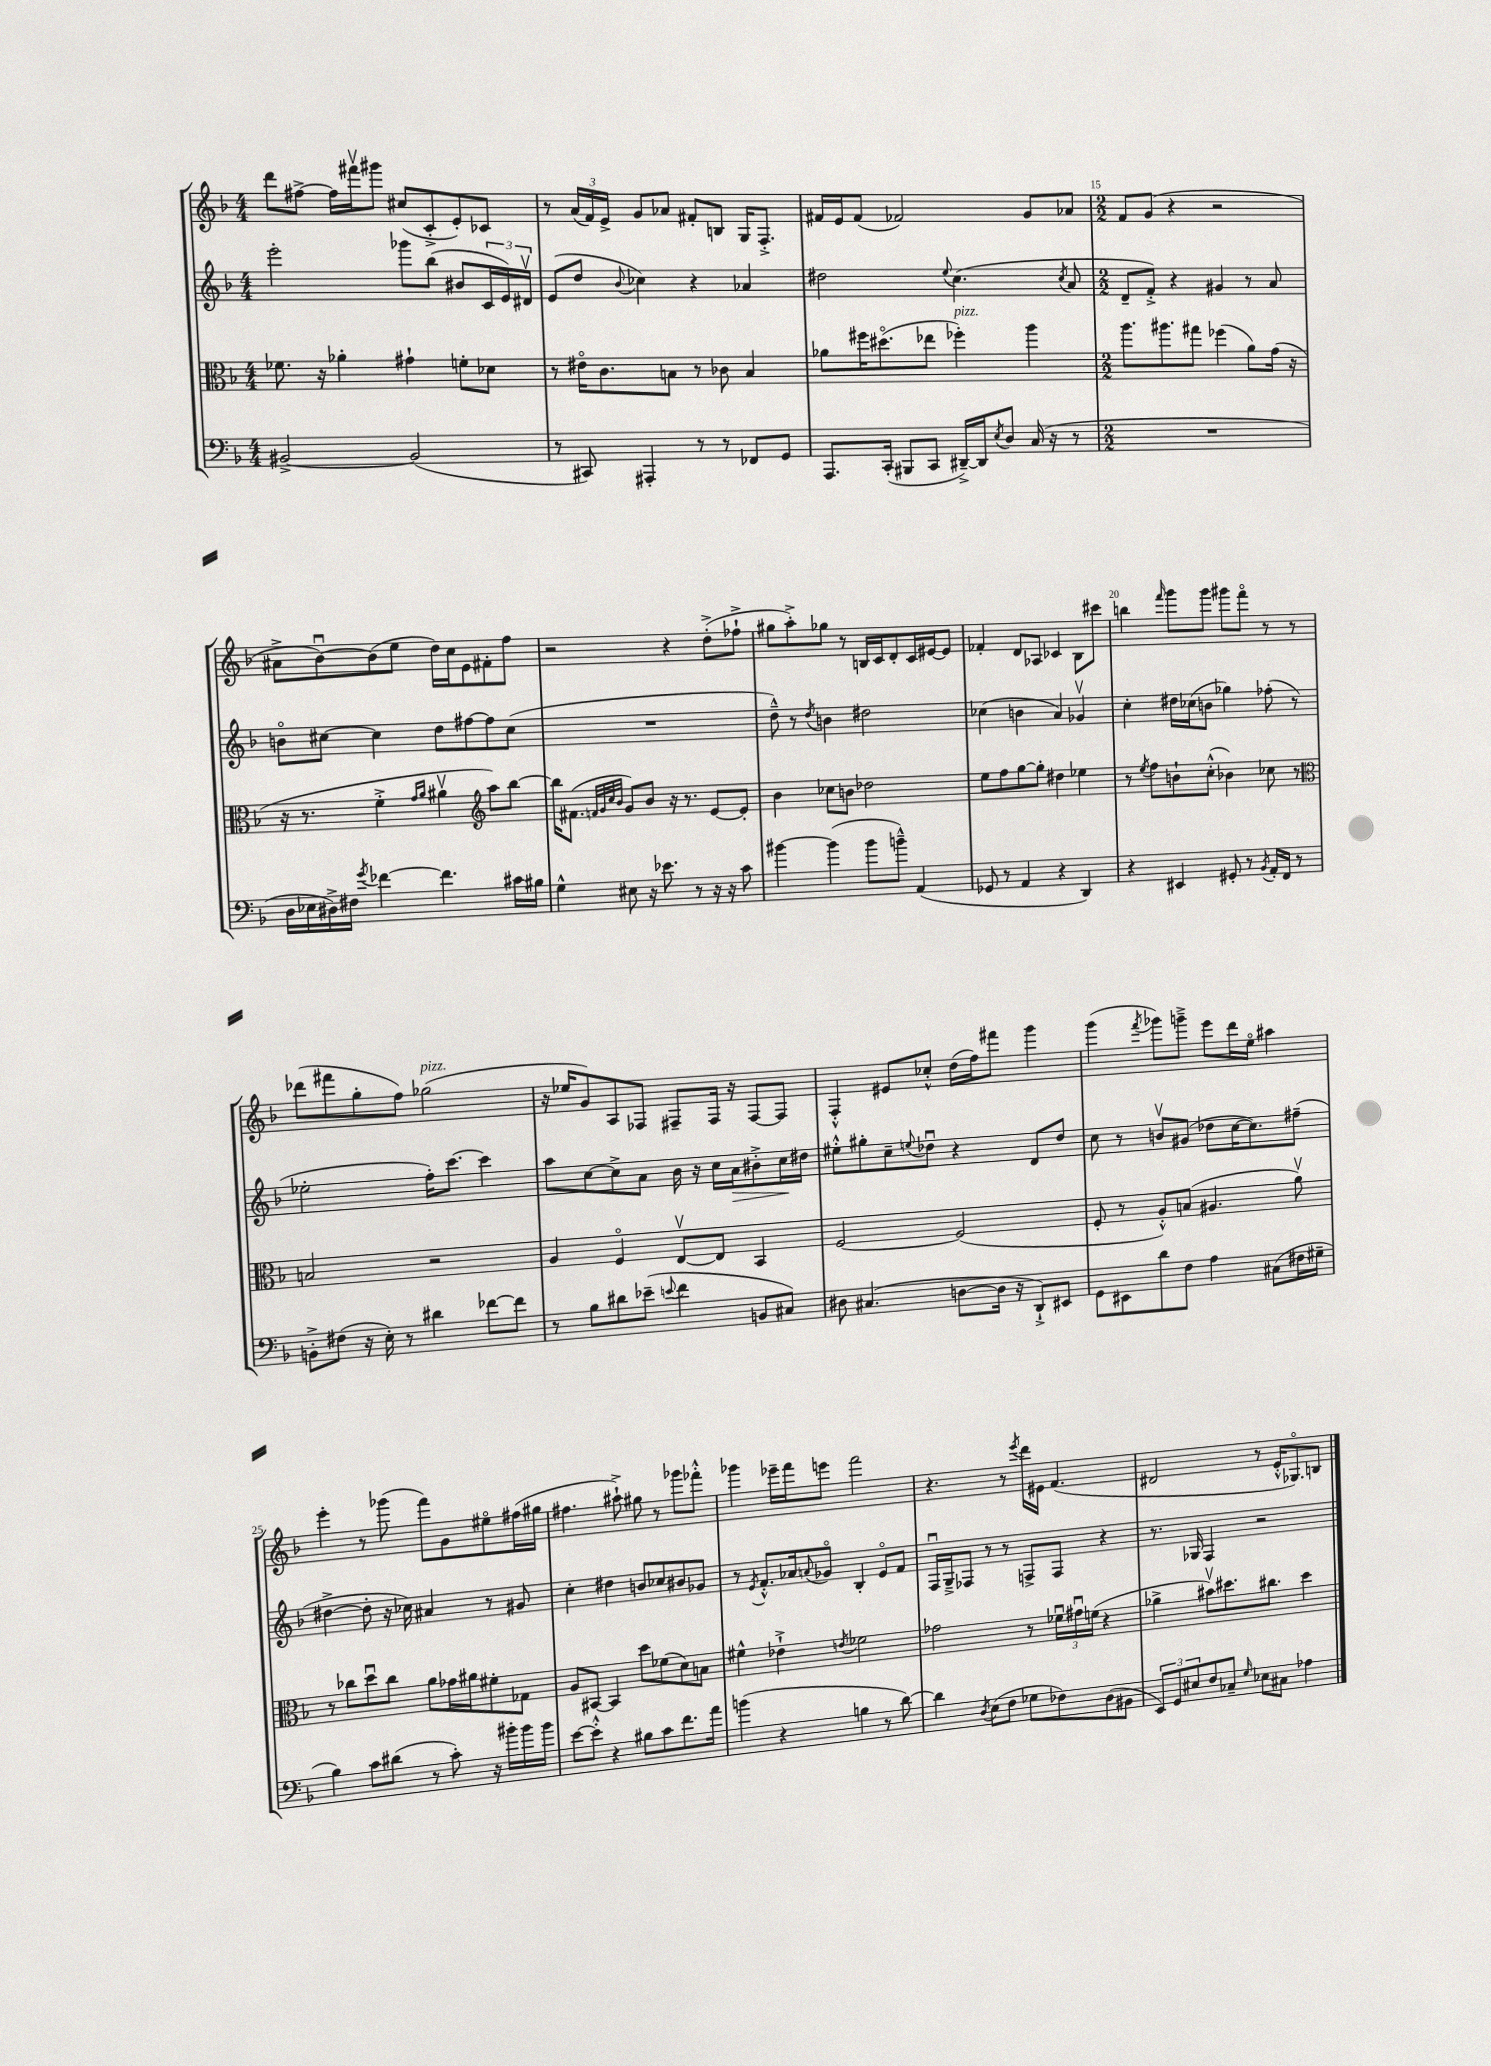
<<
\new StaffGroup <<
\new Staff = "s0" {
    \clef treble \key f \major \numericTimeSignature \time 4/4
    d'''8 fis''8~-> fis''16 fis'''16\upbow gis'''8 cis''8( c'8-.-> e'8-.) ces'8 |
    r8 \tuplet 3/2 { a'16( f'16) e'16-> } g'8 aes'8 fis'8-. b8 g16 f8.-.-> |
    fis'16 e'16 fis'8( fes'2) g'8 aes'8 |
    \numericTimeSignature \time 2/2 f'8 g'8( r4 r2 |
    ais'8-> bes'8~\downbow) bes'8( e''8 d''16) c''16 e'8 fis'8-. f''8 |
    r2 r4 d''8-.->( fes''8-!-> |
    gis''8 a''8-.->) ges''8 r8 b16 c'16 d'8-. c'16 eis'16~ eis'8 |
    fes'4-. d'8 aes8 ces'4 bes8 cis'''8 |
    b''4 \grace { f'''16 } g'''8 g'''8 gis'''8 f'''8\flageolet r8 r8 |
    des'''8( fis'''8 g''8-. f''8) ges''2^\markup { \italic "pizz." }( |
    r16 ees''16 g'8) a8 fes8 fis8-- fis16 r16 fis8~ fis8 |
    f4-.-^ eis'8 ces''8-.-^ d''16( f''16) fis'''8 g'''4 |
    g'''4( \acciaccatura { f'''8 } ges'''8) g'''8---> e'''8 d'''16 e''16\flageolet ais''4 |
    e'''4-. r8 ges'''8( f'''8) g'8 eis''8\flageolet fis''16( gis''16 |
    fis''4. ais''8-!->) gis''8 r8 ges'''8 fes'''8-.-^ |
    ges'''4 ees'''16-- f'''16 e'''8 f'''2 |
    r4. r8 \acciaccatura { e'''8 } d'''16 eis'16 f'4.( |
    dis'2 r8 e'16-.-^ ges8.\flageolet) b8 \bar "|." |
}
\new Staff = "s1" {
    \clef treble \key f \major \numericTimeSignature \time 4/4
    e'''2-. ges'''8 bes''8( bis'8 \tuplet 3/2 { c'16 e'16) dis'16\upbow } |
    e'8( d''8 \appoggiatura { bes'8 } ces''4) r4 aes'4 |
    dis''2 \appoggiatura { e''8 } c''4.( \acciaccatura { c''8 } a'8 |
    \numericTimeSignature \time 2/2 d'8-- f'8-.->) r4 gis'4 r8 a'8 |
    b'8\flageolet cis''8~ cis''4 d''8 fis''8~ fis''8 cis''8( |
    R1 |
    d''8---^) r8 \acciaccatura { d''8 } b'4 dis''2 |
    ces''4( b'4 a'4) ges'4\upbow |
    c''4-. dis''16 ces''16( b'8 ges''4) fes''8-.( r8 |
    ees''2-. f''16-.) c'''8.~ c'''4 |
    a''8 c''8~ c''8-> a'8 bes'16 r16 c''16 a'16\> bis'8-.-> c''16\! dis''16 |
    eis''8-.-^ gis''8-. c''8-- \appoggiatura { e''8 } des''8\downbow r4 d'8 des''8 |
    c''8 r8 b'8\upbow gis'8( des''8 c''16~ c''8.) fis''8--( |
    dis''4~-> dis''8-. r16 ces''16) ais'4 r8 gis'8 |
    c''4-. dis''4 b'8 ces''8 bis'8 ges'8 |
    r8 \acciaccatura { e'8 } f'8.-.-^ aes'16 \appoggiatura { a'8 } ges'8\flageolet bes4-. e'8\flageolet f'8 |
    f16\downbow g16---> fes8 r8 r8 f8-> f8 r4 |
    r8. ges16 f4 r2 \bar "|." |
}
\new Staff = "s2" {
    \clef alto \key f \major \numericTimeSignature \time 4/4
    fes'8. r16 aes'4-. gis'4-! f'8-. des'8 |
    r8 eis'16\flageolet c'8. b8 r8 ces'8 b4 |
    aes'8 fis''16 dis''8.\flageolet( ees''8 fes''4-.^\markup { \italic "pizz." }) a''4 |
    \numericTimeSignature \time 2/2 a''8. ais''8. gis''8 fes''4( a'8) g'16( r16 |
    r16 r8. f'4-.-> \grace { g'16 a'16 } ais'4\upbow \clef treble a''8) bes''8~ |
    bes''16 fis'8.( \grace { f'32 g'32 c''32 bes'32 } g'8) bes'8 r16 r8. e'8~ e'8-. |
    bes'4 ces''8 b'8 des''2 |
    e''8 f''8 g''8~ g''8-. dis''4 ees''4 |
    r8 \acciaccatura { e''8 } f''8 b'8-! c''8-.-^( bes'4) ces''8 r8 |
    \clef alto b2 r2 |
    a4 f4\flageolet e8~\upbow e8 bes,4 |
    f2~ f2( |
    f8-. r8 a8-.-^) b8( ais4. a'8\upbow) |
    r8 ces''8 d''8\downbow ces''8 a'8 ges'16 ais'16 fis'8-. ges8 |
    a8 bis,8~ bis,4 d''8 fes'8( d'8) b8 |
    fis'4-^ ees'4-!-> \acciaccatura { e'8 } fes'2 |
    ges'2 r8 \tuplet 3/2 { fes'16\downbow gis'16\downbow f'16( } r4 |
    aes'4-> bis'8\upbow) dis''8. cis''8. dis''4 \bar "|." |
}
\new Staff = "s3" {
    \clef bass \key f \major \numericTimeSignature \time 4/4
    bis,2~-> bis,2( |
    r8 cis,8) ais,,4-. r8 r8 fes,8 g,8 |
    a,,8. c,16-.( bis,,8 c,8 dis,16~--->) dis,16 \acciaccatura { e8 } d8 c16( r16 r8 |
    \numericTimeSignature \time 2/2 R1 |
    d16 ees16 dis16->) fis16 \acciaccatura { g'8 } fes'4~ fes'4. cis'16 bis16 |
    g4-^ eis8 r16 ees'8. r8 r16 r16 c'8 |
    bis'4~ bis'4( bis'8 b'8---^) a,4( |
    ges,8 r8 a,4 r4 d,4) |
    r4 eis,4 gis,8-. r8 \acciaccatura { bes,8 } a,16-. f,16 r8 |
    b,8-.-> fis8( r16 e16-.) r8 dis'4 fes'8~ fes'8 |
    r8 bes8 dis'8 ees'8--( \appoggiatura { e'8 } f'4 b,8 cis8) |
    dis8 cis4.( d8~ d16 r16 d,8-!->) eis,8 |
    g,8 eis,8 d'8 f8 a4 cis8( fis16 gis16-- |
    bes4) c'8 dis'8( r8 c'8-.) r16 bis'16-. bis'16 bis'16 |
    e'8~ e'8-.-^ r4 bis8 c'8 f'8. a'16 |
    b'4( r4 b4 r8 d'8~) |
    d'4 \acciaccatura { d8 } e8( f8 ges8 fes8) d8( bis,8 |
    \tuplet 3/2 { e,8) g,8 eis8 } f8 ces8-- \grace { g16 } ees8 cis8 aes4 \bar "|." |
}
>>
>>
\layout { \context { \Score currentBarNumber = #12 \override BarNumber.break-visibility = ##(#f #t #t) barNumberVisibility = #(every-nth-bar-number-visible 5) } }
